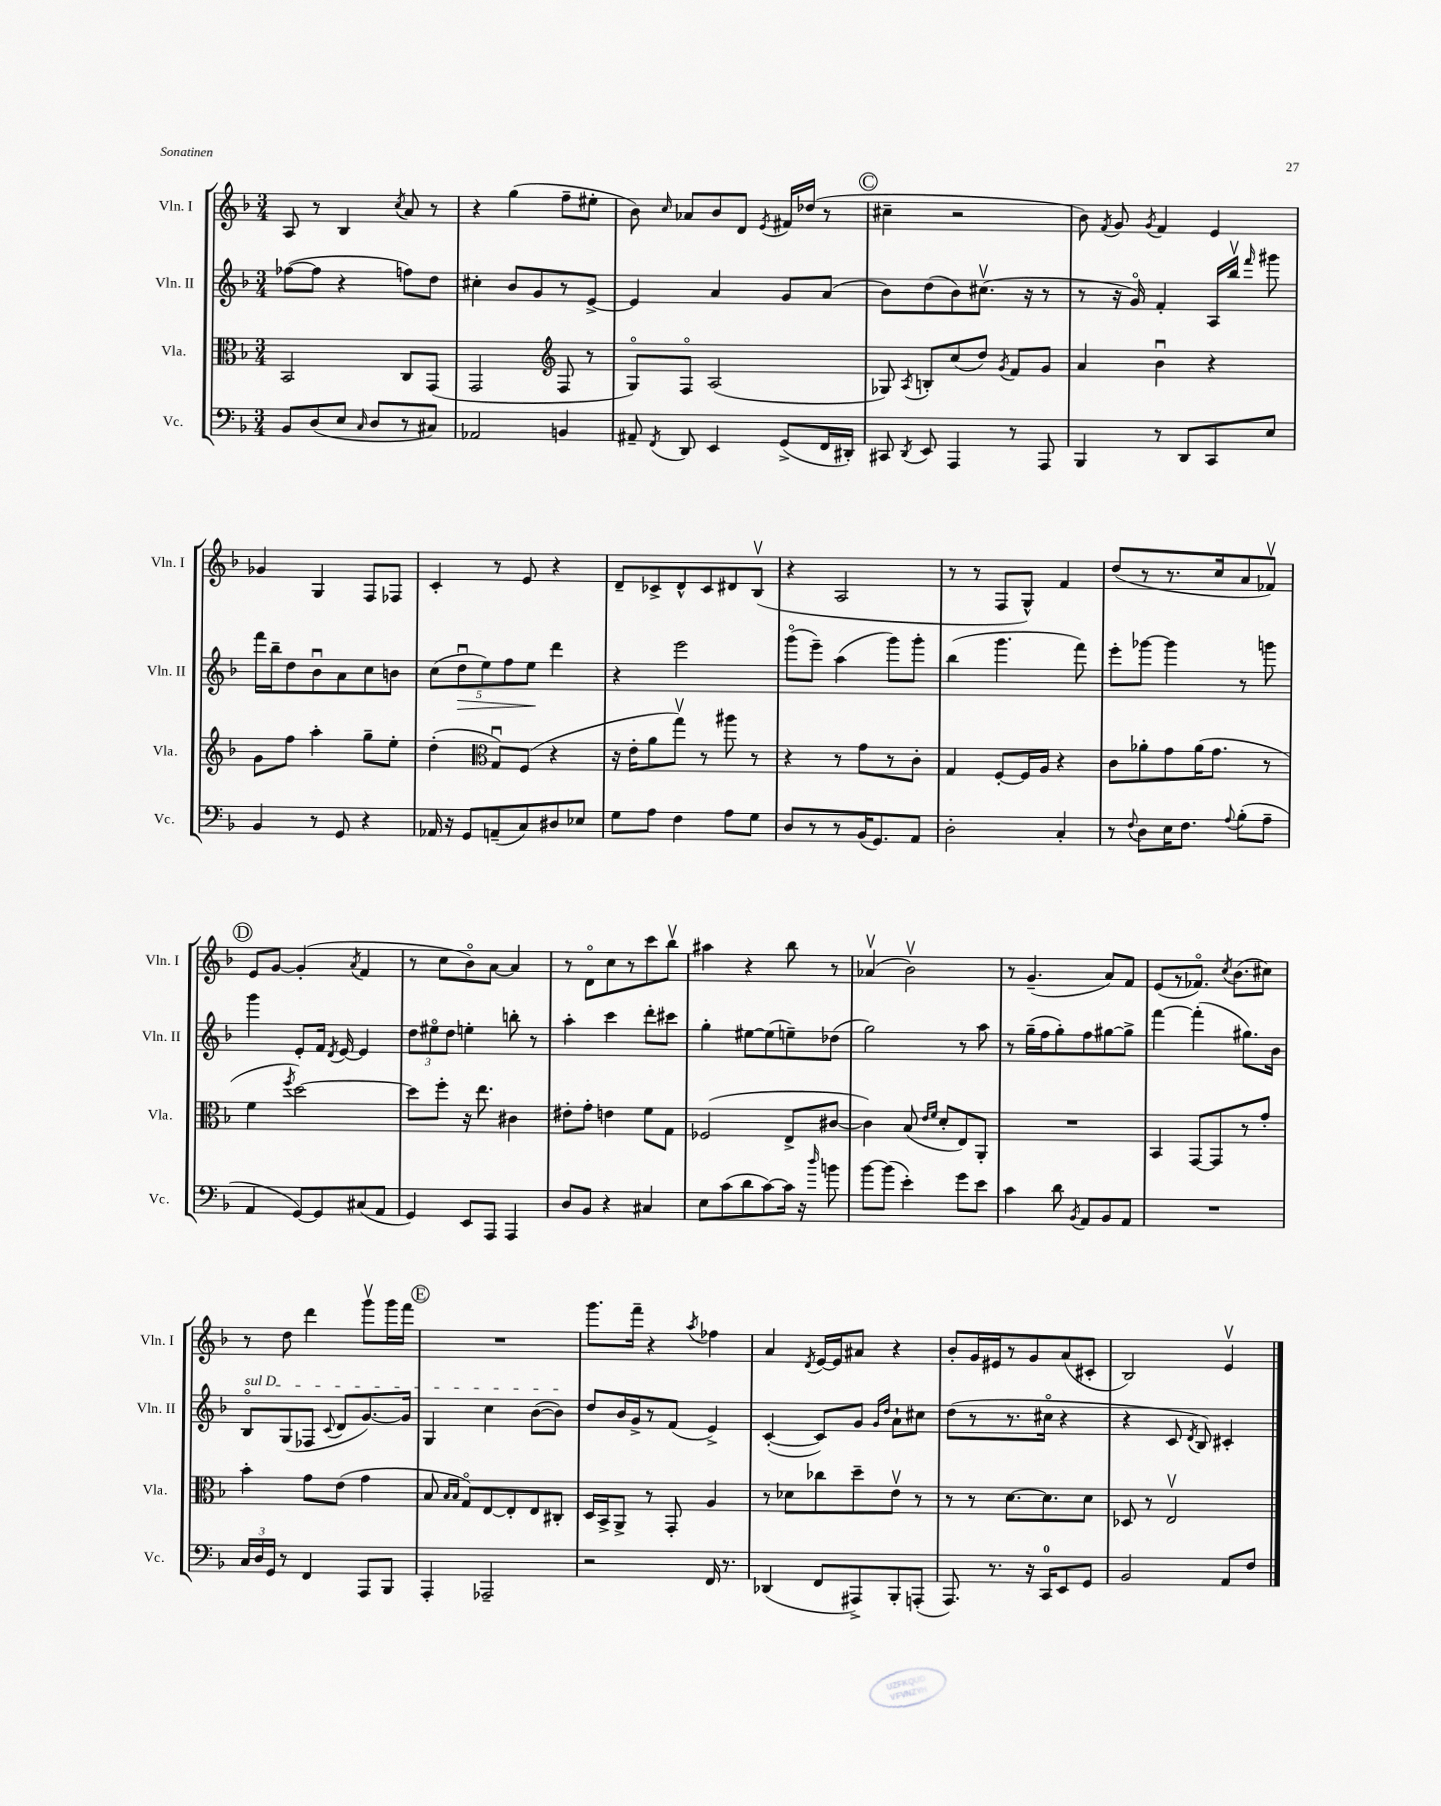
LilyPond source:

<<
\new StaffGroup <<
\new Staff = "s0" \with { instrumentName = "Vln. I" shortInstrumentName = "Vln. I" } {
    \clef treble \key f \major \numericTimeSignature \time 3/4
    \autoBeamOff a8 r8 bes4 \acciaccatura { c''8 } a'8 r8 |
    r4 g''4( f''8[-- eis''8]-. |
    bes'8) \grace { c''16 } aes'8[ bes'8 d'8] \acciaccatura { e'8 } fis'16[ des''16]( r8 |
    \mark \markup { \circle "C" } cis''4-- r2 |
    bes'8) \acciaccatura { f'8 } g'8 \acciaccatura { g'8 } f'4 e'4 |
    ges'4 g4 f8[ fes8] |
    c'4-. r8 e'8 r4 |
    d'8[-- ces'8-> d'8-^ ces'8 dis'8 bes8]\upbow( |
    r4 a2 |
    r8 r8 f8[ g8]-^) f'4 |
    d''8[( r8 r8. c''16 a'8 fes'8]\upbow) |
    \mark \markup { \circle "D" } e'8[ g'8]~ g'4-.( \acciaccatura { a'8 } f'4 |
    r8 c''8[ bes'8\flageolet) a'8]~ a'4 |
    r8 d'8[\flageolet c''8 r8 c'''8 bes''8]\upbow |
    ais''4 r4 bes''8 r8 |
    aes'4\upbow( bes'2\upbow) |
    r8 g'4.--( a'8[) f'8] |
    e'8[( r8 fes'8.]\flageolet) \acciaccatura { c''8 } bes'8.[( cis''8]) |
    r8 d''8 d'''4 g'''8[\upbow g'''16 f'''16] |
    \mark \markup { \circle "E" } R2. |
    g'''8.[ f'''16]-- r4 \acciaccatura { a''8 } fes''4 |
    a'4 \acciaccatura { d'8 } e'16[~ e'16 ais'8] r4 |
    bes'8[-. g'16 eis'16 r8 g'8 a'8( cis'8]-. |
    bes2) e'4\upbow \bar "|." |
}
\new Staff = "s1" \with { instrumentName = "Vln. II" shortInstrumentName = "Vln. II" } {
    \clef treble \key f \major \numericTimeSignature \time 3/4
    \autoBeamOff fes''8[~( fes''8] r4 f''8[) d''8] |
    cis''4-. bes'8[ g'8 r8 e'8]~-> |
    e'4 a'4 g'8[ a'8]( |
    \mark \markup { \circle "C" } bes'8[) d''8( bes'8) cis''8.]\upbow( r16 r8 |
    r8 r16 g'16\flageolet) f'4-. a16[ bes''16]\upbow \grace { f'''16 } gis'''8 |
    f'''16[ bes''16-- d''8 bes'8\downbow a'8 c''8 b'8] |
    \tuplet 5/4 { c''8[( d''8\downbow\> e''8) f''8 e''8]\! } d'''4 |
    r4 e'''2 |
    g'''8[\flageolet( e'''8]--) a''4( g'''8[) g'''8]-. |
    bes''4( g'''4. f'''8) |
    e'''8[-. ges'''8]~ ges'''4 r8 g'''8 |
    \mark \markup { \circle "D" } g'''4 e'8[-. f'16] \acciaccatura { d'8 } e'16~ e'4 |
    \tuplet 3/2 { d''8[ eis''8\flageolet d''8] } e''4-. b''8-. r8 |
    a''4-. c'''4 d'''8[-. cis'''8] |
    g''4-. eis''8[~ eis''8( e''8--) des''8]( |
    g''2) r8 a''8 |
    r8 g''16[--( f''16 g''8-.) f''8 gis''8~ gis''8]-> |
    f'''4~ f'''4-.( gis''8.[) bes'16] |
    \once \override TextSpanner.bound-details.left.text = \markup { \italic "sul D" } bes8[\flageolet\startTextSpan g8( fes8] \appoggiatura { c'8 } d'8[ g'8.~) g'16] |
    \mark \markup { \circle "E" } g4 c''4 bes'8[~( bes'8]\stopTextSpan) |
    d''8[ bes'16 g'16-> r8 f'8]( e'4->) |
    c'4~-.( c'8[) g'8] \grace { g'16[ d''16] } a'8[-! cis''8] |
    d''8[( r8 r8. cis''16]\flageolet r4 |
    r4 c'8 \acciaccatura { d'8 } bes8) cis'4-. \bar "|." |
}
\new Staff = "s2" \with { instrumentName = "Vla." shortInstrumentName = "Vla." } {
    \clef alto \key f \major \numericTimeSignature \time 3/4
    \autoBeamOff bes,2 c8[ g,8]( |
    g,2 \clef treble f8 r8 |
    g8[\flageolet) f8]\flageolet a2( |
    \mark \markup { \circle "C" } ges8) \acciaccatura { a8 } b8[-. c''8( d''8]) \acciaccatura { g'8 } f'8[ g'8] |
    a'4 bes'4\downbow r4 |
    g'8[ f''8] a''4-. g''8[-- e''8]-. |
    d''4-.( \clef alto g8[\downbow) f8]( r4 |
    r16 e'16[-. a'8 g''8]\upbow) r8 ais''8 r8 |
    r4 r8 g'8[ r8 c'8]-. |
    g4 f8[~-. f16 a16] r4 |
    c'8[ aes'8-. g'8 aes'16( g'8.] r8 |
    \mark \markup { \circle "D" } f'4 \acciaccatura { f''8 } d''2~) |
    d''8[ f''8]-. r16 e''8. cis'4 |
    eis'8[-. g'8]-. e'4 f'8[ g8] |
    fes2( e8[-> cis'8]~ |
    cis'4) bes8( \grace { e'16[ f'16] } d'8[-. e8) a,8]-. |
    R2. |
    bes,4 g,8[~ g,8 r8 g'8]-. |
    bes'4-. g'8[ e'8]( g'4 |
    \mark \markup { \circle "E" } bes8 \grace { bes16[ bes16] } g8[\flageolet) e8~ e8-. e8 cis8]-. |
    d16[ bes,16-> a,8]-> r8 g,8-. a4 |
    r8 des'8[ ces''8 d''8-- e'8]\upbow r8 |
    r8 r8 d'8.[~ d'8. d'8] |
    des8 r8 e2\upbow \bar "|." |
}
\new Staff = "s3" \with { instrumentName = "Vc." shortInstrumentName = "Vc." } {
    \clef bass \key f \major \numericTimeSignature \time 3/4
    \autoBeamOff bes,8[ d8( e8] \grace { c16 } d8[ r8 cis8]) |
    aes,2 b,4 |
    ais,8-- \acciaccatura { f,8 } d,8 e,4 g,8[->( f,16 dis,16]-.) |
    \mark \markup { \circle "C" } cis,8 \acciaccatura { d,8 } e,8 a,,4 r8 a,,8 |
    bes,,4 r8 d,8[ c,8 e8] |
    bes,4 r8 g,8 r4 |
    aes,16 r16 g,8[ a,8--( c8) dis8 ees8] |
    g8[ a8] f4 a8[ g8] |
    d8[ r8 r8 bes,16( g,8.) a,8] |
    d2-. c4-. |
    r8 \appoggiatura { f8 } d8[ e16 f8.] \appoggiatura { a8 } bes8[-.( a8]-- |
    \mark \markup { \circle "D" } a,4 g,8[~) g,8 cis8( a,8] |
    g,4) e,8[ a,,8] a,,4 |
    d8[ bes,8] r4 cis4 |
    e8[ c'8( d'8 c'8~) c'16] r16 \grace { d''16 } b'8 |
    bes'8[~ bes'8]( e'4-.) g'8[ e'8] |
    c'4 d'8 \acciaccatura { bes,8 } a,8[ bes,8 a,8] |
    R2. |
    \tuplet 3/2 { c16[ d16 g,16] } r8 f,4 a,,8[ bes,,8] |
    \mark \markup { \circle "E" } a,,4-. aes,,2-- |
    r2 f,16 r8. |
    des,4( f,8[ ais,,8->) bes,,8-. a,,8]-.( |
    a,,8.) r8. r16 c,16[-0 e,8 g,8] |
    bes,2 a,8[ f8] \bar "|." |
}
>>
>>
\layout { \context { \Score \remove "Bar_number_engraver" } }
